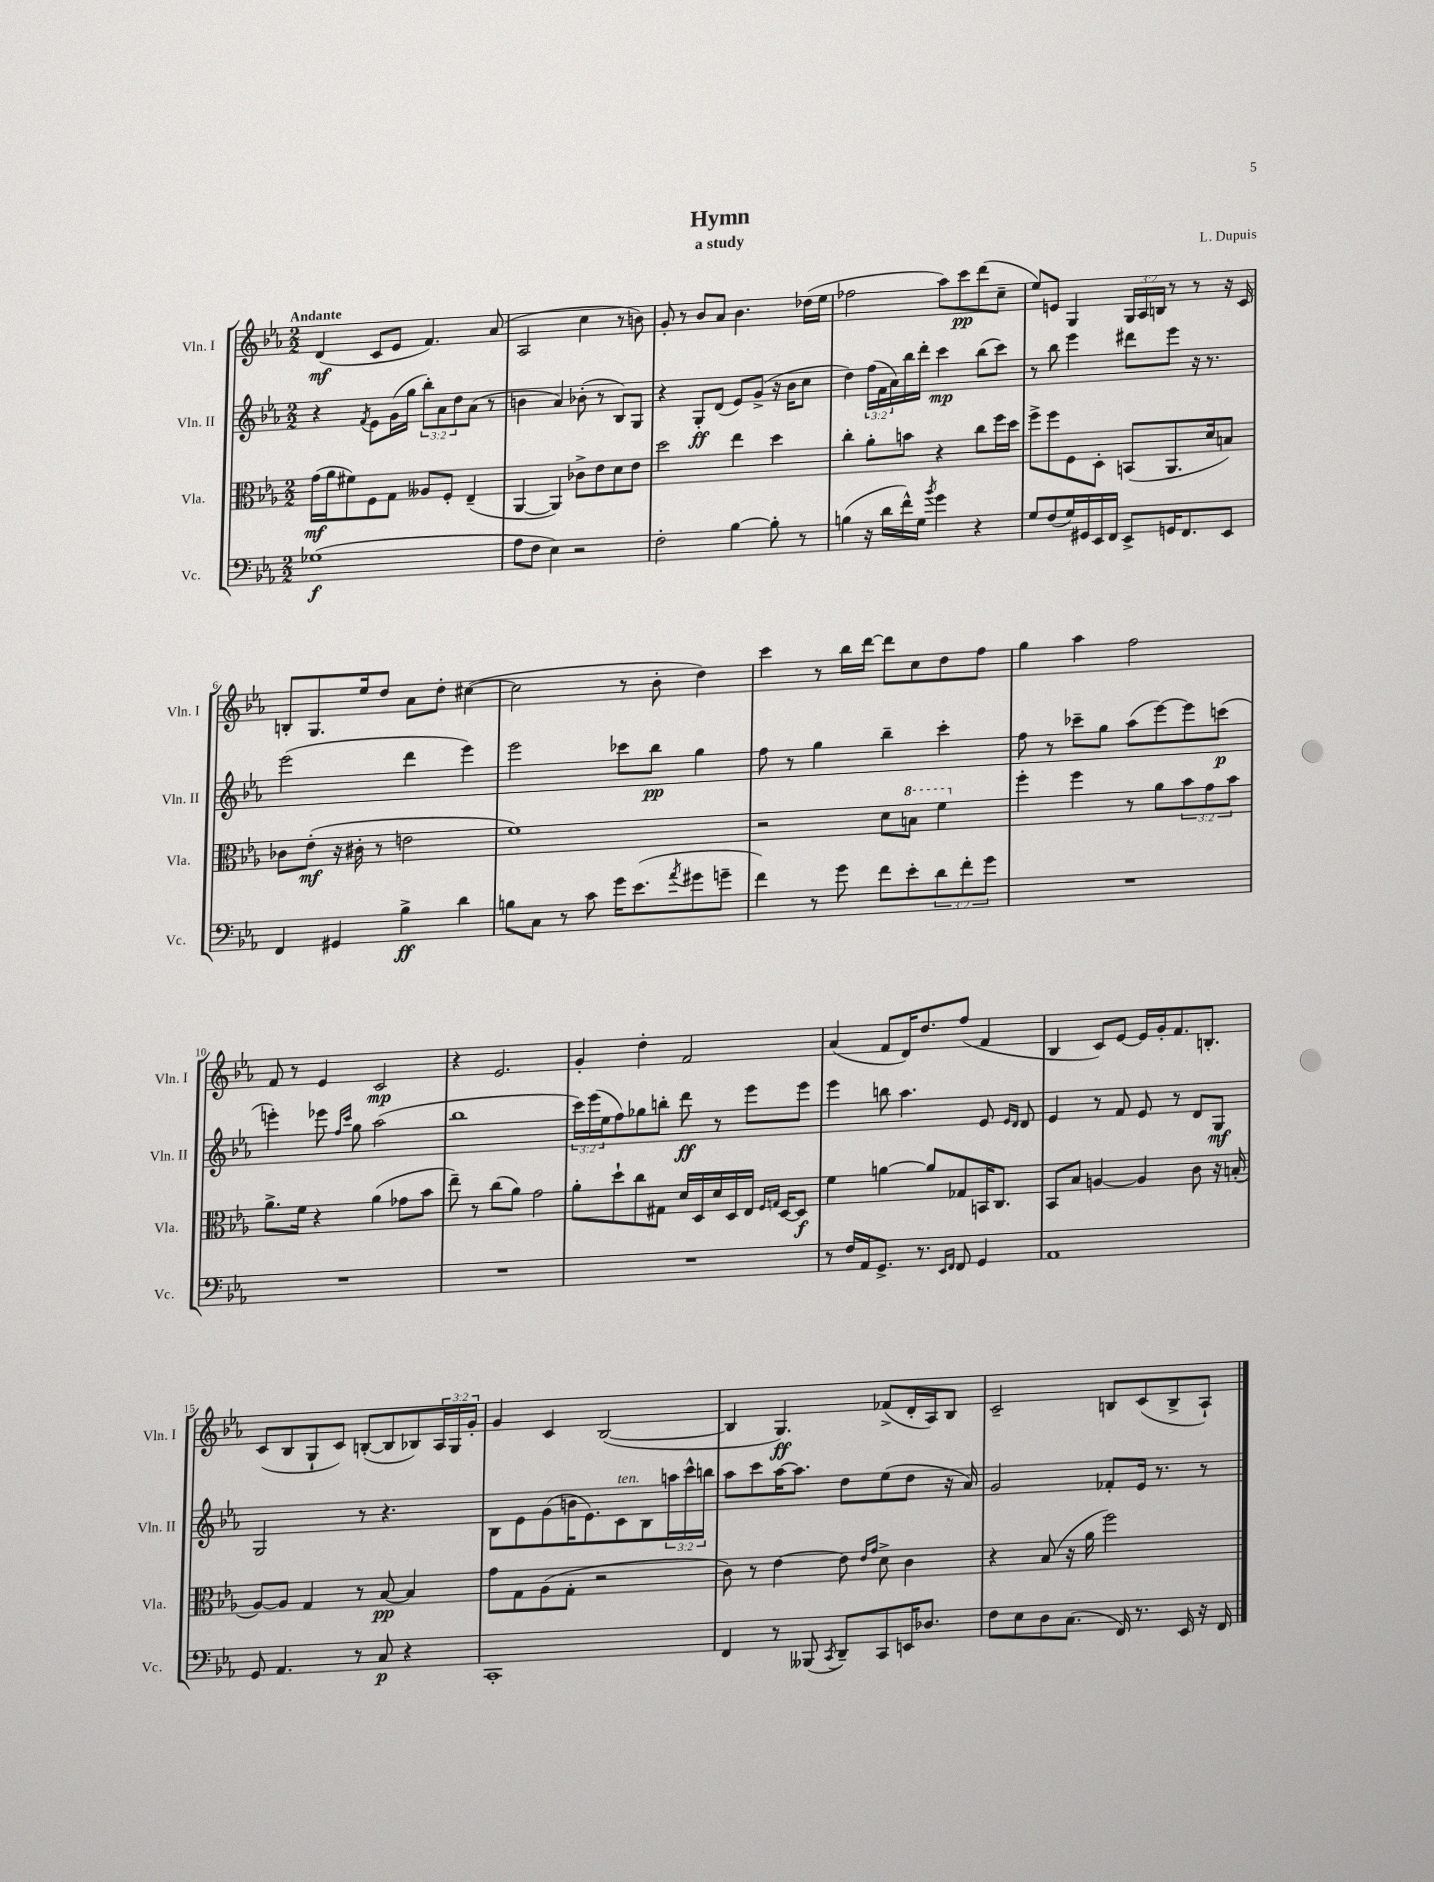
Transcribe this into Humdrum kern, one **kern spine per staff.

**kern	**kern	**kern	**kern
*staff4	*staff3	*staff2	*staff1
*clefF4	*clefC3	*clefG2	*clefG2
*k[b-e-a-]	*k[b-e-a-]	*k[b-e-a-]	*k[b-e-a-]
*M2/2	*M2/2	*M2/2	*M2/2
(1G-	(16g	4r	(4d
.	16a-	.	.
.	8f#)	.	.
.	.	8qf	.
.	8F	8e-	8c
.	8G	(16g	8e-
.	.	16gg	.
.	8A--	12bb-')	4.f)
.	.	12a-	.
.	8F'	.	.
.	.	12dd	.
.	(4E-~	(8a-	.
.	.	8r	(8a-
=	=	=	=
8A-	[4AA-	4b	2A-
8F	.	.	.
4E-)	4AA-])	4a-)	.
2r	8c-^	(8b-'	4cc
.	8e-	8r	.
.	8d	8B-)	8r
.	8e-	8G	8b)
=	=	=	=
2F'	2dd	4r	8g'
.	.	.	8r
.	.	8G'	8b-
.	.	(8d	8a-
[4B-	4ee-	8e-)	4.b-
.	.	(8g^	.
8B-']	4dd	16r	.
.	.	16b-	.
8r	.	8cc	(16dd-
.	.	.	16ee-
=	=	=	=
(4B	4cc'	4dd)	2ff-
16r	8a-'	(24ff	.
.	.	24f	.
16d	.	.	.
.	.	24a-)	.
16f^^)	8b	16bb-	.
16G	.	16ddd'	.
8qb-	.	.	.
4g	4r	4ccc	8aa-)
.	.	.	8ccc
4r	8cc	(8bb-	(8ddd
.	16ff	8ccc)	8cc~
.	16dd	.	.
=	=	=	=
8G	8ff^	8r	8ee-)
(8F	8ff	8bb-	8e
16G)	8F	4eee-	4G
16GG#	.	.	.
16EE-	8D'	.	.
16FF	.	.	.
8EE-^	(8BB	8ddd#	24G
.	.	.	24A-
.	.	.	24B
16GG	8.AA-	8eee-	8r
8.FF	.	.	.
.	.	16r	8r
.	16d	8.r	.
8EE-	8B)	.	16r
.	.	.	16c
=	=	=	=
4FF	8c-	(2eee-	8B'
.	(8e-'	.	8.G
4GG#	16r	.	.
.	16c#'	.	16ee-
.	8r	.	8dd
4B-^	2e	4ddd	8a-
.	.	.	8dd'
4d	.	4eee-)	([4cc#
=	=	=	=
8B	1f)	2eee-	2cc#]
8C	.	.	.
8r	.	.	.
8c	.	.	.
16g	.	8ccc-	8r
(8.e-	.	.	.
.	.	8bb-	8b-'
8qa-	.	.	.
8g#	.	4gg	4dd)
8g~	.	.	.
=	=	=	=
4f)	2r	8ff	4ccc
.	.	8r	.
8r	.	4gg	8r
8g	.	.	16bb-
.	.	.	[16ddd
8f	8d	4bb-~	8ddd]
8e-'	8b	.	8cc
12d	4ff	4ccc'	8dd
12f'	.	.	.
.	.	.	8ff
12g	.	.	.
=	=	=	=
1r	4ff'	8ff	4gg
.	.	8r	.
.	4ff	8ccc-~	4aa-
.	.	8gg	.
.	8r	(8aa-	2ff
.	8a-	[8eee-)	.
.	12b-	8eee-]	.
.	12g	.	.
.	.	(8ccc	.
.	12b-	.	.
=	=	=	=
1r	8.a-^	4eee')	8f
.	.	.	8r
.	16f	.	.
.	4r	8eee-	4e-
.	.	16qqff	.
.	.	16qqccc	.
.	.	8gg	.
.	(4a-	(2aa-	2c
.	8g-	.	.
.	8b-	.	.
=	=	=	=
1r	8ee-~)	1bb-	4r
.	8r	.	.
.	(8cc	.	2.e-
.	8a-)	.	.
.	2g	.	.
=	=	=	=
1r	8a-'	24ccc)	4g'
.	.	(24eee-	.
.	.	24ee-	.
.	8dd`	8ff)	.
.	8cc	8gg-	4dd'
.	8G#	8bb'	.
.	16d	8ddd	2f
.	16D	.	.
.	16d	8r	.
.	16D	.	.
.	16E-	8eee-	.
.	16qqF	.	.
.	16qqG	.	.
.	[16D	.	.
.	8D]	8eee-	.
=	=	=	=
8r	4f	4eee-	(4a-
16F	.	.	.
16AA-	.	.	.
8.GG^	[4a	8bb	8f
.	.	4.aa-	16d)
8.r	.	.	8.dd
.	8a]	.	.
16qqEE-	.	.	.
16qqFF	.	.	.
8FF	8G-	.	(8ff
4GG	16BB	8e-	4f
.	8.C	.	.
.	.	16qqe-	.
.	.	16qqd	.
.	.	8d	.
=	=	=	=
1AA-	8BB-	4e-	4B-
.	8B-	.	.
.	[4A	8r	8c)
.	.	8f	[8e-
.	4A]	8e-	16e-]
.	.	.	16g'
.	.	8r	8.f
.	8c	8d	.
.	.	.	8.B'
.	16r	8G	.
.	(16B'	.	.
=	=	=	=
8GG	[8A-)	2G	(8c
4.AA-	8A-]	.	8B-
.	4G	.	8G`
.	.	.	8c)
8r	8r	8r	([8B'
8C	[8B-	4.r	8B]
4r	4B-]	.	8B-)
.	.	.	24A-
.	.	.	24G
.	.	.	24g'
=	=	=	=
1CC'	8g	8B-	4g
.	8G	8e-	.
.	(8A-	(8g	4c
.	8G'	16b	.
.	.	8.e-)	.
.	2r	.	([2B-
.	.	8c	.
.	.	8B-	.
.	.	24aa	.
.	.	24ccc^^	.
.	.	24bb	.
=	=	=	=
4FF	8c)	8aa-	4B-]
.	8r	8ccc	.
8r	[4e-	[16aa-	4.G)
.	.	8.aa-]	.
(8BBB--	.	.	.
8qCC	.	.	.
8DD~)	8e-]	8dd	.
.	16qqe-	.	.
.	16qqg	.	.
8CC	8d^	(8ee-	(8f-^
16EE	4c	8dd	16d'
8.D-	.	.	16A-)
.	.	16r	8B-
.	.	16a-)	.
=	=	=	=
8F	4r	2g	2c~
8E-	.	.	.
8D	(8B-	.	.
(8.C	16r	.	.
.	16a-	.	.
.	2ff)	8f-'	8B
16FF)	.	.	.
8.r	.	16e-	(8c
.	.	8.r	.
.	.	.	8B^
16EE-	.	.	.
16r	.	8r	8A-`)
16FF	.	.	.
==	==	==	==
*-	*-	*-	*-
